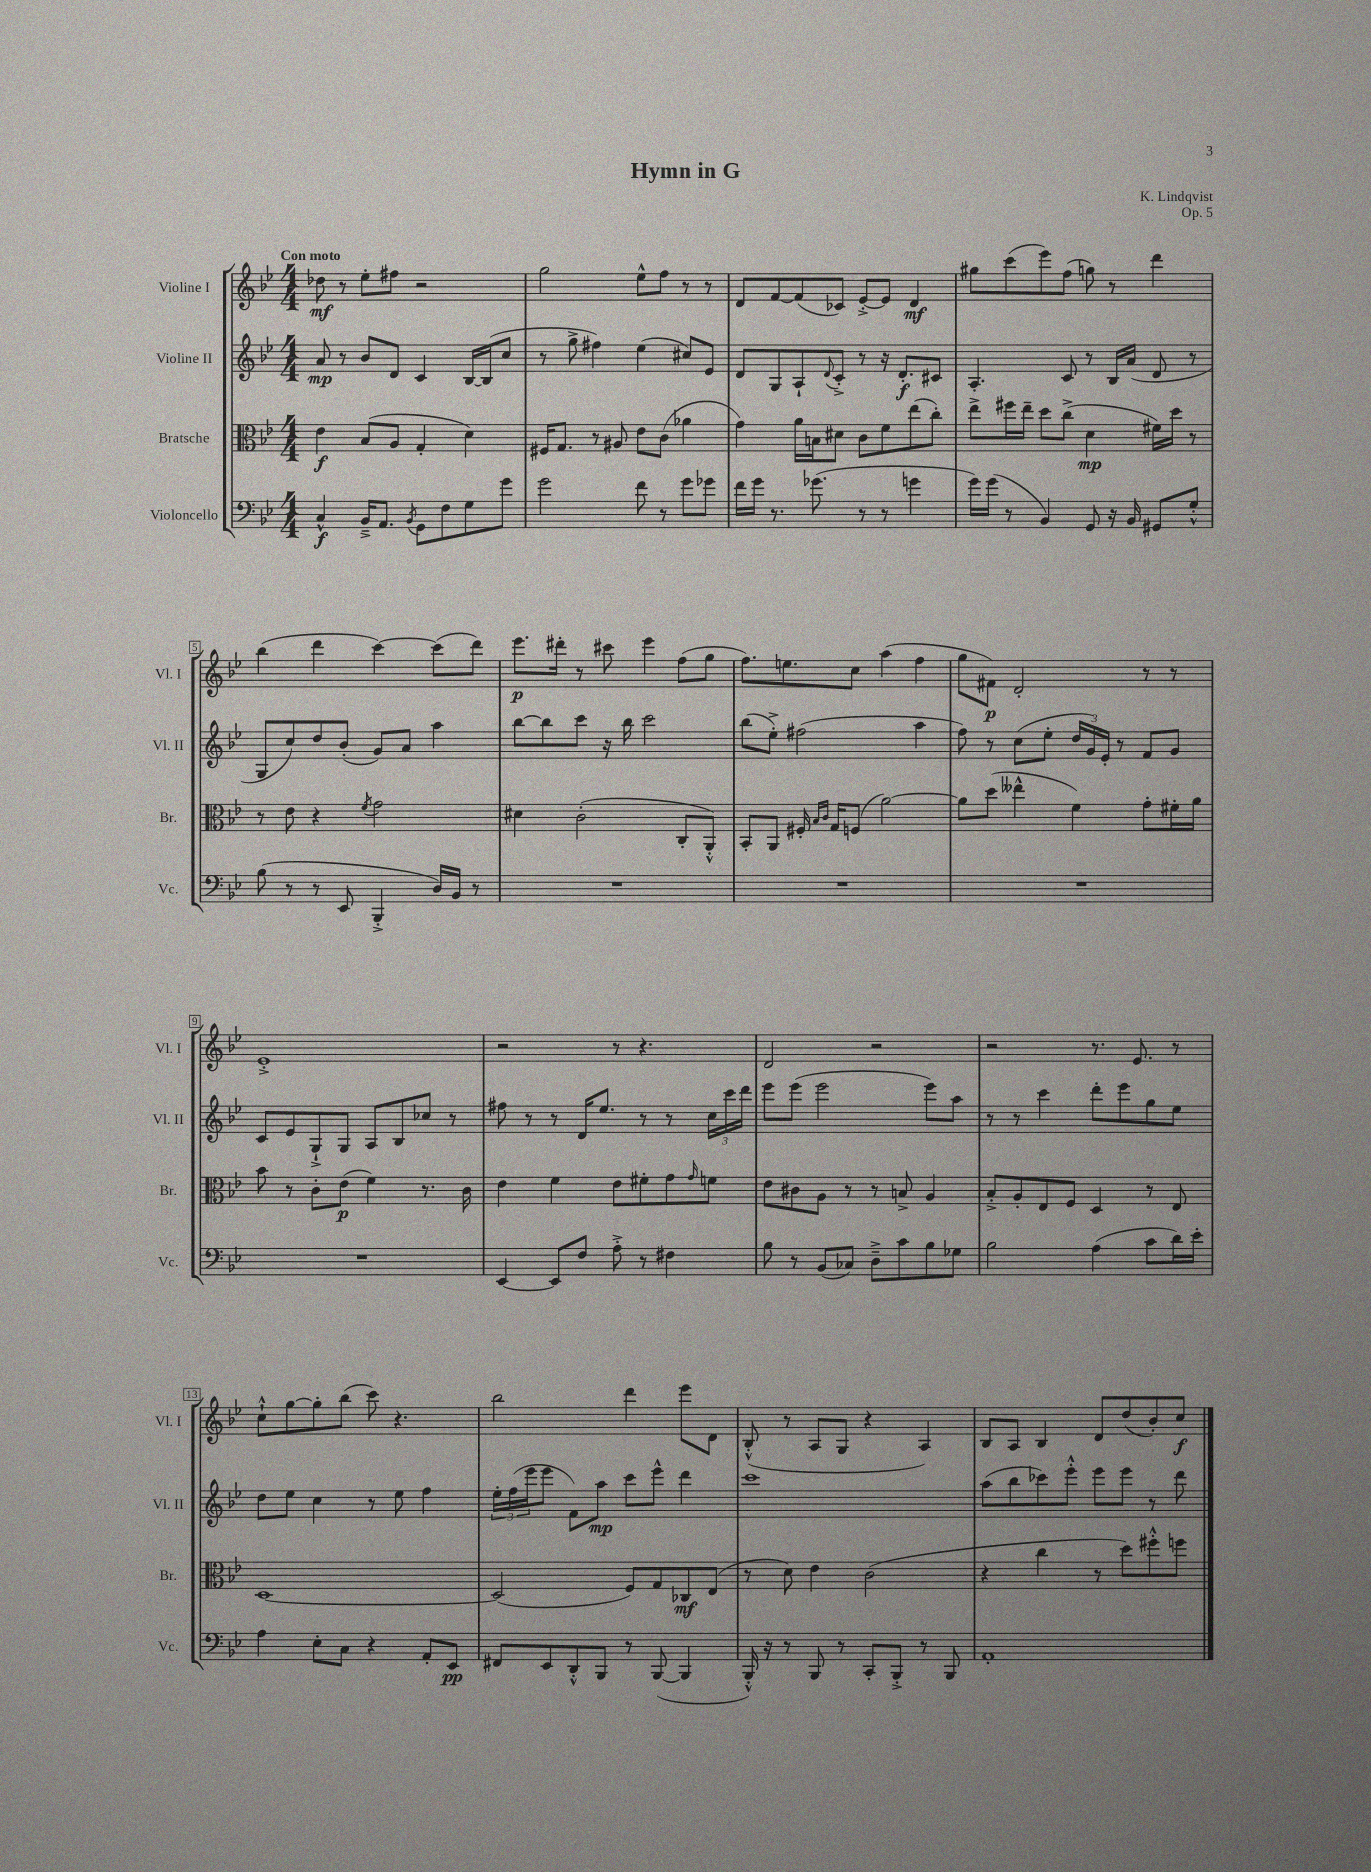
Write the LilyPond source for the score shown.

\header { title = "Hymn in G" composer = "K. Lindqvist" opus = "Op. 5" }
<<
\new StaffGroup <<
\new Staff = "s0" \with { instrumentName = "Violine I" shortInstrumentName = "Vl. I" } {
    \clef treble \key bes \major \numericTimeSignature \time 4/4 \tempo "Con moto"
    des''8\mf r8 ees''8-. fis''8 r2 |
    g''2 ees''8-^ f''8 r8 r8 |
    d'8 f'8~ f'8( ces'8) ees'8~-.-> ees'8 d'4\mf |
    gis''8 c'''8( ees'''8) f''8( g''8) r8 d'''4 |
    bes''4( d'''4 c'''4~) c'''8( d'''8) |
    ees'''8.\p dis'''16-. r8 cis'''8 ees'''4 f''8( g''8 |
    f''8.) e''8. c''8 a''4( f''4 |
    g''8 fis'8\p) d'2-. r8 r8 |
    ees'1-.-> |
    r2 r8 r4. |
    d'2 r2 |
    r2 r8. ees'8. r8 |
    c''8-!-^ g''8~ g''8-. bes''8( c'''8) r4. |
    bes''2 d'''4 ees'''8 d'8 |
    bes8-.-^( r8 a8 g8 r4 a4) |
    bes8 a8 bes4 d'8 d''8( bes'8-.) c''8\f \bar "|." |
}
\new Staff = "s1" \with { instrumentName = "Violine II" shortInstrumentName = "Vl. II" } {
    \clef treble \key bes \major \numericTimeSignature \time 4/4
    a'8\mp r8 bes'8 d'8 c'4 bes16~ bes16( c''8 |
    r8 g''8-> fis''4) ees''4( cis''8) ees'8 |
    d'8 g8 a8-! \appoggiatura { d'8 } c'8-.-> r8 r16 d'8.-.\f cis'8 |
    a4.-. c'8 r8 bes16 a'16( d'8 r8 |
    g8 c''8) d''8 bes'8-.( g'8) a'8 a''4 |
    bes''8~ bes''8 c'''8 r16 bes''16 c'''2 |
    bes''8( ees''8-.->) fis''2( a''4 |
    f''8) r8 c''8( ees''8-. \tuplet 3/2 { d''16 g'16) ees'16-. } r8 f'8 g'8 |
    c'8 ees'8 g8-!-> g8 a8 bes8 ces''8 r8 |
    fis''8 r8 r8 d'16 ees''8. r8 r8 \tuplet 3/2 { c''16 c'''16 d'''16 } |
    ees'''8 ees'''8( ees'''2 ees'''8) a''8 |
    r8 r8 c'''4 d'''8-. ees'''8 g''8 ees''8 |
    d''8 ees''8 c''4 r8 ees''8 f''4 |
    \tuplet 3/2 { ees''16-. f''16( ees'''16 } ees'''8 f'8) a''8\mp c'''8 ees'''8-^ d'''4 |
    c'''1 |
    a''8( bes''8 ces'''8) ees'''8-.-^ ees'''8 ees'''8 r8 d'''8 \bar "|." |
}
\new Staff = "s2" \with { instrumentName = "Bratsche" shortInstrumentName = "Br." } {
    \clef alto \key bes \major \numericTimeSignature \time 4/4
    ees'4\f bes8( a8 g4-. d'4) |
    fis16 g8. r8 ais8 ees'8 c'8( aes'4 |
    g'4) a'16 b16 dis'8 c'8 f'8 ees''8( c''8-.) |
    ees''8-> fis''16 ees''16-- d''8 c''8->( d'4\mp fis'16) d''16 r8 |
    r8 ees'8 r4 \acciaccatura { f'8 } g'2 |
    dis'4 c'2-.( c8-. a,8-.-^) |
    bes,8-. a,8 fis16-. \grace { bes16 c'16 } g16 f8( a'2~) |
    a'8 d''8( eeses''4-^ f'4) g'8-. fis'16-. a'16 |
    bes'8 r8 c'8-. ees'8\p( f'4) r8. c'16 |
    ees'4 f'4 ees'8 fis'8-. g'8 \grace { g'16 } f'8 |
    ees'8 cis'8 a8 r8 r8 b8-> a4 |
    bes8-.-> a8-. ees8 f8 d4 r8 ees8 |
    d1~ |
    d2( f8) g8 ces8\mf ees8( |
    r8 d'8) ees'4 c'2( |
    r4 c''4 r8 d''8) fis''8-.-^ f''8 \bar "|." |
}
\new Staff = "s3" \with { instrumentName = "Violoncello" shortInstrumentName = "Vc." } {
    \clef bass \key bes \major \numericTimeSignature \time 4/4
    c4-^\f bes,16---> a,8. \acciaccatura { bes,8 } g,8 f8 g8 g'8 |
    g'2 f'8 r8 g'8 ges'8 |
    f'16 g'16 r8. ges'8.( r8 r8 g'4 |
    g'16) g'16( r8 bes,4) g,8 r16 bes,16 gis,8 g8-.-^ |
    bes8( r8 r8 ees,8 bes,,4-.-> d16) bes,16 r8 |
    R1 |
    R1 |
    R1 |
    R1 |
    ees,4~ ees,8 f8 a8-.-> r8 fis4 |
    bes8 r8 bes,8( ces8) d8---> c'8 bes8 ges8 |
    bes2 a4( c'8 d'16) ees'16-. |
    a4 ees8-. c8 r4 a,8-. ees,8\pp |
    fis,8 ees,8 d,8-.-^ bes,,8 r8 bes,,8~( bes,,4 |
    bes,,16-.-^) r16 r8 bes,,8 r8 c,8-. bes,,8-.-> r8 bes,,8 |
    a,1-. \bar "|." |
}
>>
>>
\layout { \context { \Score \override BarNumber.stencil = #(make-stencil-boxer 0.1 0.3 ly:text-interface::print) } }
